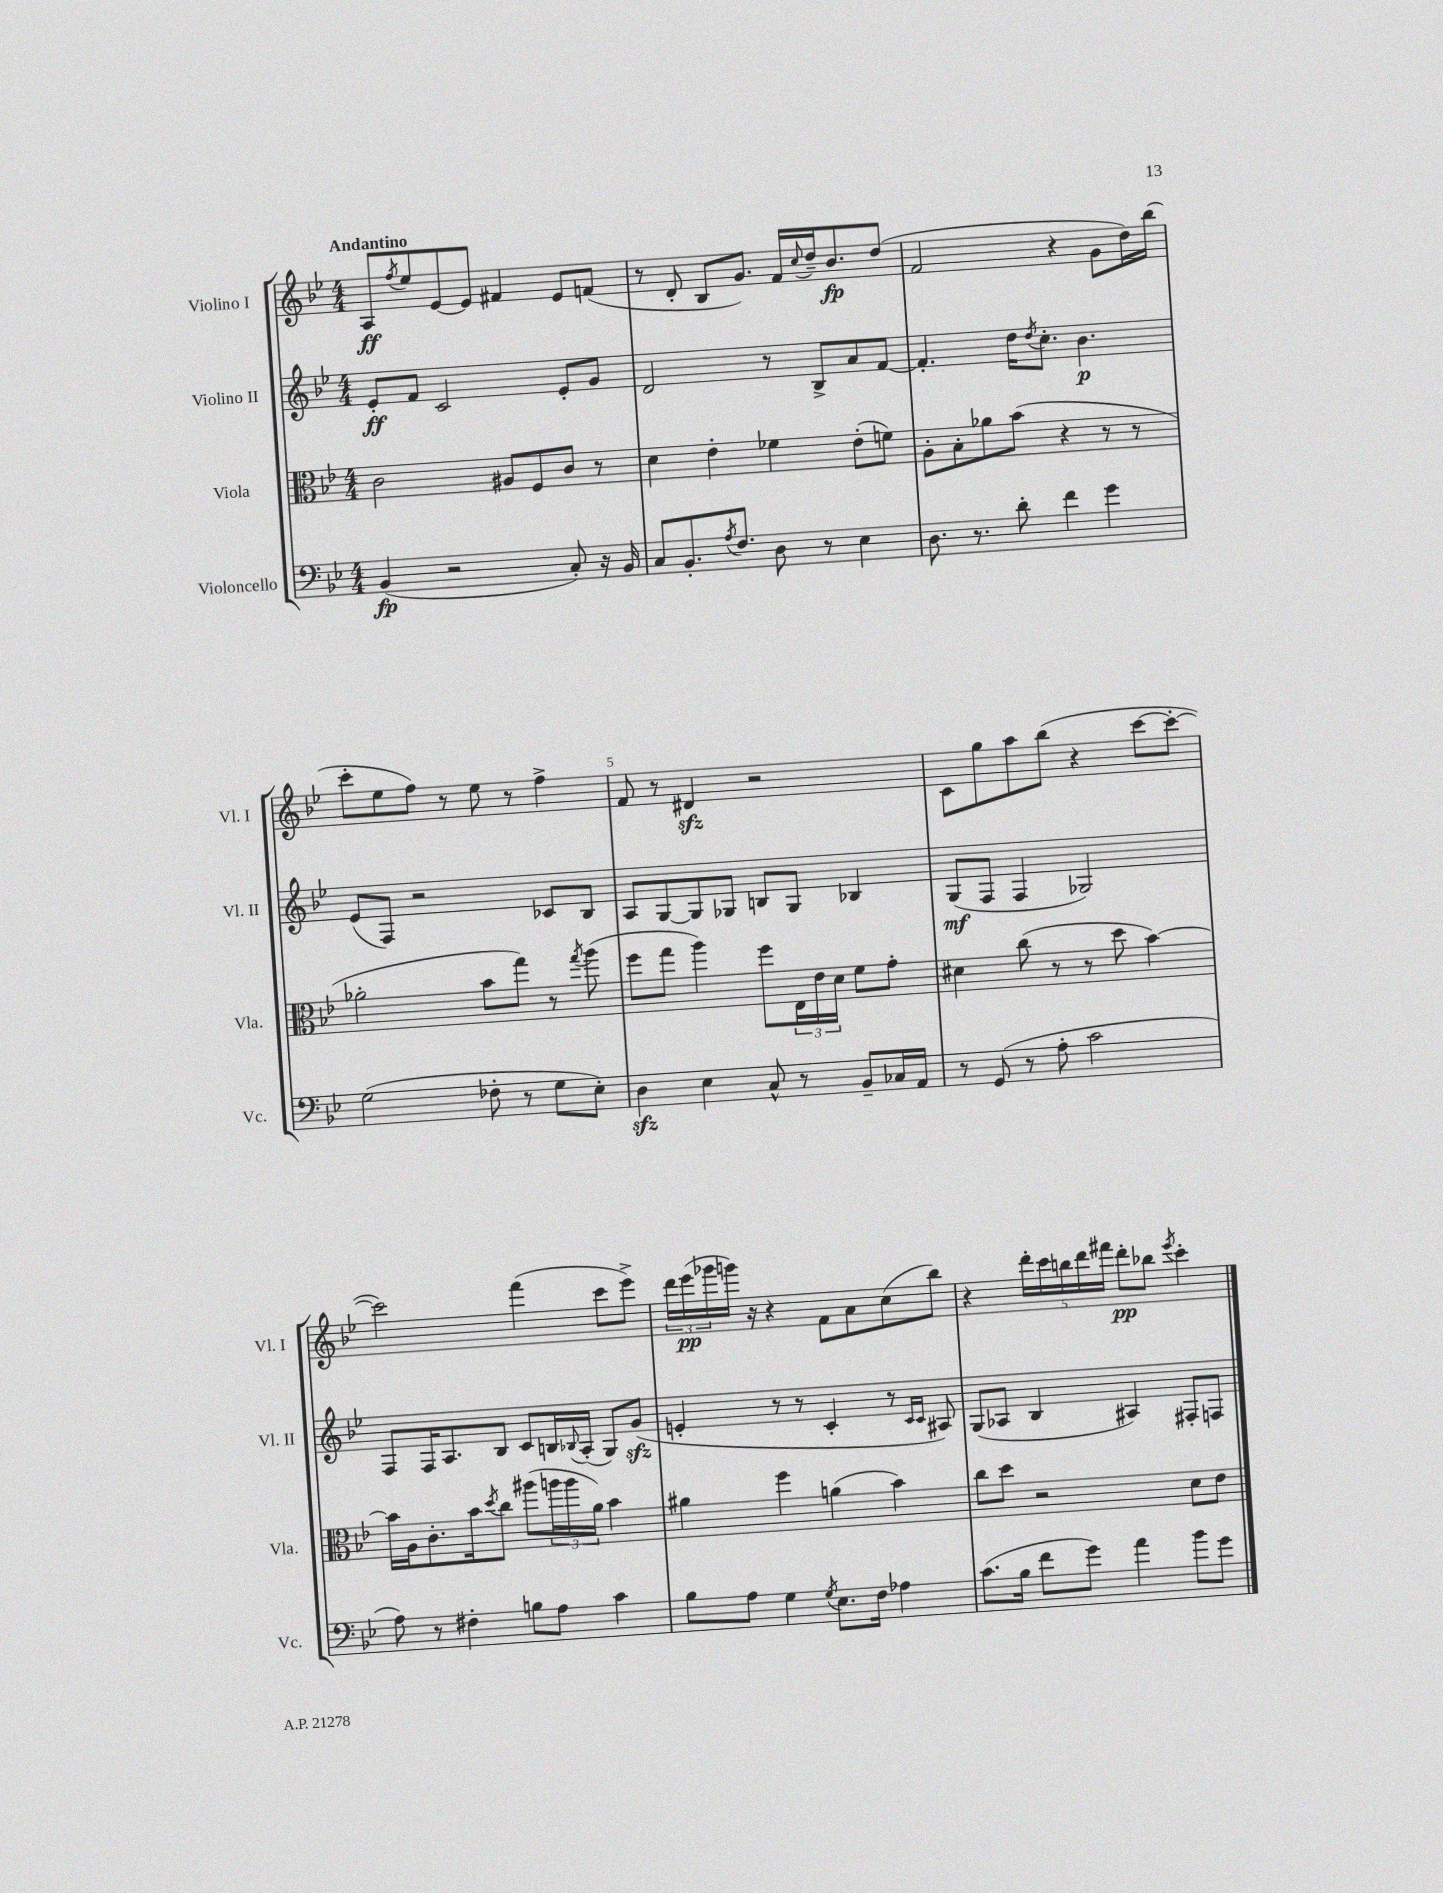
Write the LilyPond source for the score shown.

<<
\new StaffGroup <<
\new Staff = "s0" \with { instrumentName = "Violino I" shortInstrumentName = "Vl. I" } {
    \clef treble \key bes \major \numericTimeSignature \time 4/4 \tempo "Andantino"
    a8\ff \acciaccatura { f''8 } ees''8 ees'8~ ees'8 fis'4 ees'8 f'8( |
    r8 d'8-. bes8 g'8.) f'16 \appoggiatura { c''8 } d''16-- bes'8.\fp d''8( |
    f'2 r4 g'8 d''16) bes''16( |
    c'''8-. ees''8 f''8) r8 ees''8 r8 f''4-> |
    f'8 r8 dis'4\sfz r2 |
    c'8 g''8 a''8 bes''8( r4 c'''8~ c'''8~-. |
    c'''2) f'''4( c'''8 ees'''8->) |
    \tuplet 3/2 { d'''16 ees'''16\pp( ges'''16 } g'''16) r16 r4 f'8 a'8 c''8( bes''8) |
    r4 \tuplet 5/4 { d'''16-. c'''16 b''16 d'''16 fis'''16 } d'''8-.\pp bes''8 \acciaccatura { ees'''8 } c'''4-. \bar "|." |
}
\new Staff = "s1" \with { instrumentName = "Violino II" shortInstrumentName = "Vl. II" } {
    \clef treble \key bes \major \numericTimeSignature \time 4/4
    ees'8-.\ff f'8 c'2 ees'8-. g'8 |
    d'2 r8 bes8-> a'8 f'8~ |
    f'4.-. d''16 \acciaccatura { d''8 } c''8.-. bes'4.\p |
    ees'8( f8) r2 ces'8 bes8 |
    a8 g8~ g8 ges8 b8 ges8 bes4 |
    g8\mf( f8 f4 ges2) |
    f8 f16 a8. bes8 c'8 b16 \appoggiatura { bes8 } a16-.( g8) g'8\sfz( |
    e'4-. r8 r8 c'4-. r8 \grace { c'16 c'16 } ais8) |
    g8( aes8 bes4 ais4) fis8-. f8 \bar "|." |
}
\new Staff = "s2" \with { instrumentName = "Viola" shortInstrumentName = "Vla." } {
    \clef alto \key bes \major \numericTimeSignature \time 4/4
    c'2 ais8 f8 c'8 r8 |
    d'4 ees'4-. fes'4 ees'8-.( f'8) |
    a8-. bes8-. aes'8 bes'8( r4 r8 r8 |
    aes'2-. bes'8 g''8) r8 \acciaccatura { g''8 } a''8( |
    f''8 g''8 a''4) f''8 \tuplet 3/2 { ees16 ees'16 d'16 } f'8 g'8-. |
    dis'4 c''8( r8 r8 d''8 bes'4~) |
    bes'16 a16 c'8.-. bes'16 \acciaccatura { d''8 } c''8 ais''8( \tuplet 3/2 { a''16 a''16 a'16) } bes'4 |
    ais'4 f''4 a'4( bes'4) |
    c''8 d''8 r2 d'8 ees'8 \bar "|." |
}
\new Staff = "s3" \with { instrumentName = "Violoncello" shortInstrumentName = "Vc." } {
    \clef bass \key bes \major \numericTimeSignature \time 4/4
    bes,4\fp( r2 c8-.) r16 bes,16 |
    c8 bes,8.-. \acciaccatura { a8 } f8. d8 r8 ees4 |
    d8. r8. d'8-. f'4 g'4 |
    g2( fes8-. r8 g8 ees8-.) |
    d4\sfz ees4 c8-^ r8 bes,8-- ces16 a,16 |
    r8 g,8( r8 a8-. c'2 |
    a8) r8 fis4-. b8 a8 c'4 |
    bes8 a8 g4 \acciaccatura { g8 } ees8. f16 aes4 |
    c'8.( bes16 f'8 g'8) a'4 bes'8 g'8 \bar "|." |
}
>>
>>
\layout { \context { \Score \override BarNumber.break-visibility = ##(#f #t #t) barNumberVisibility = #(every-nth-bar-number-visible 5) } }
